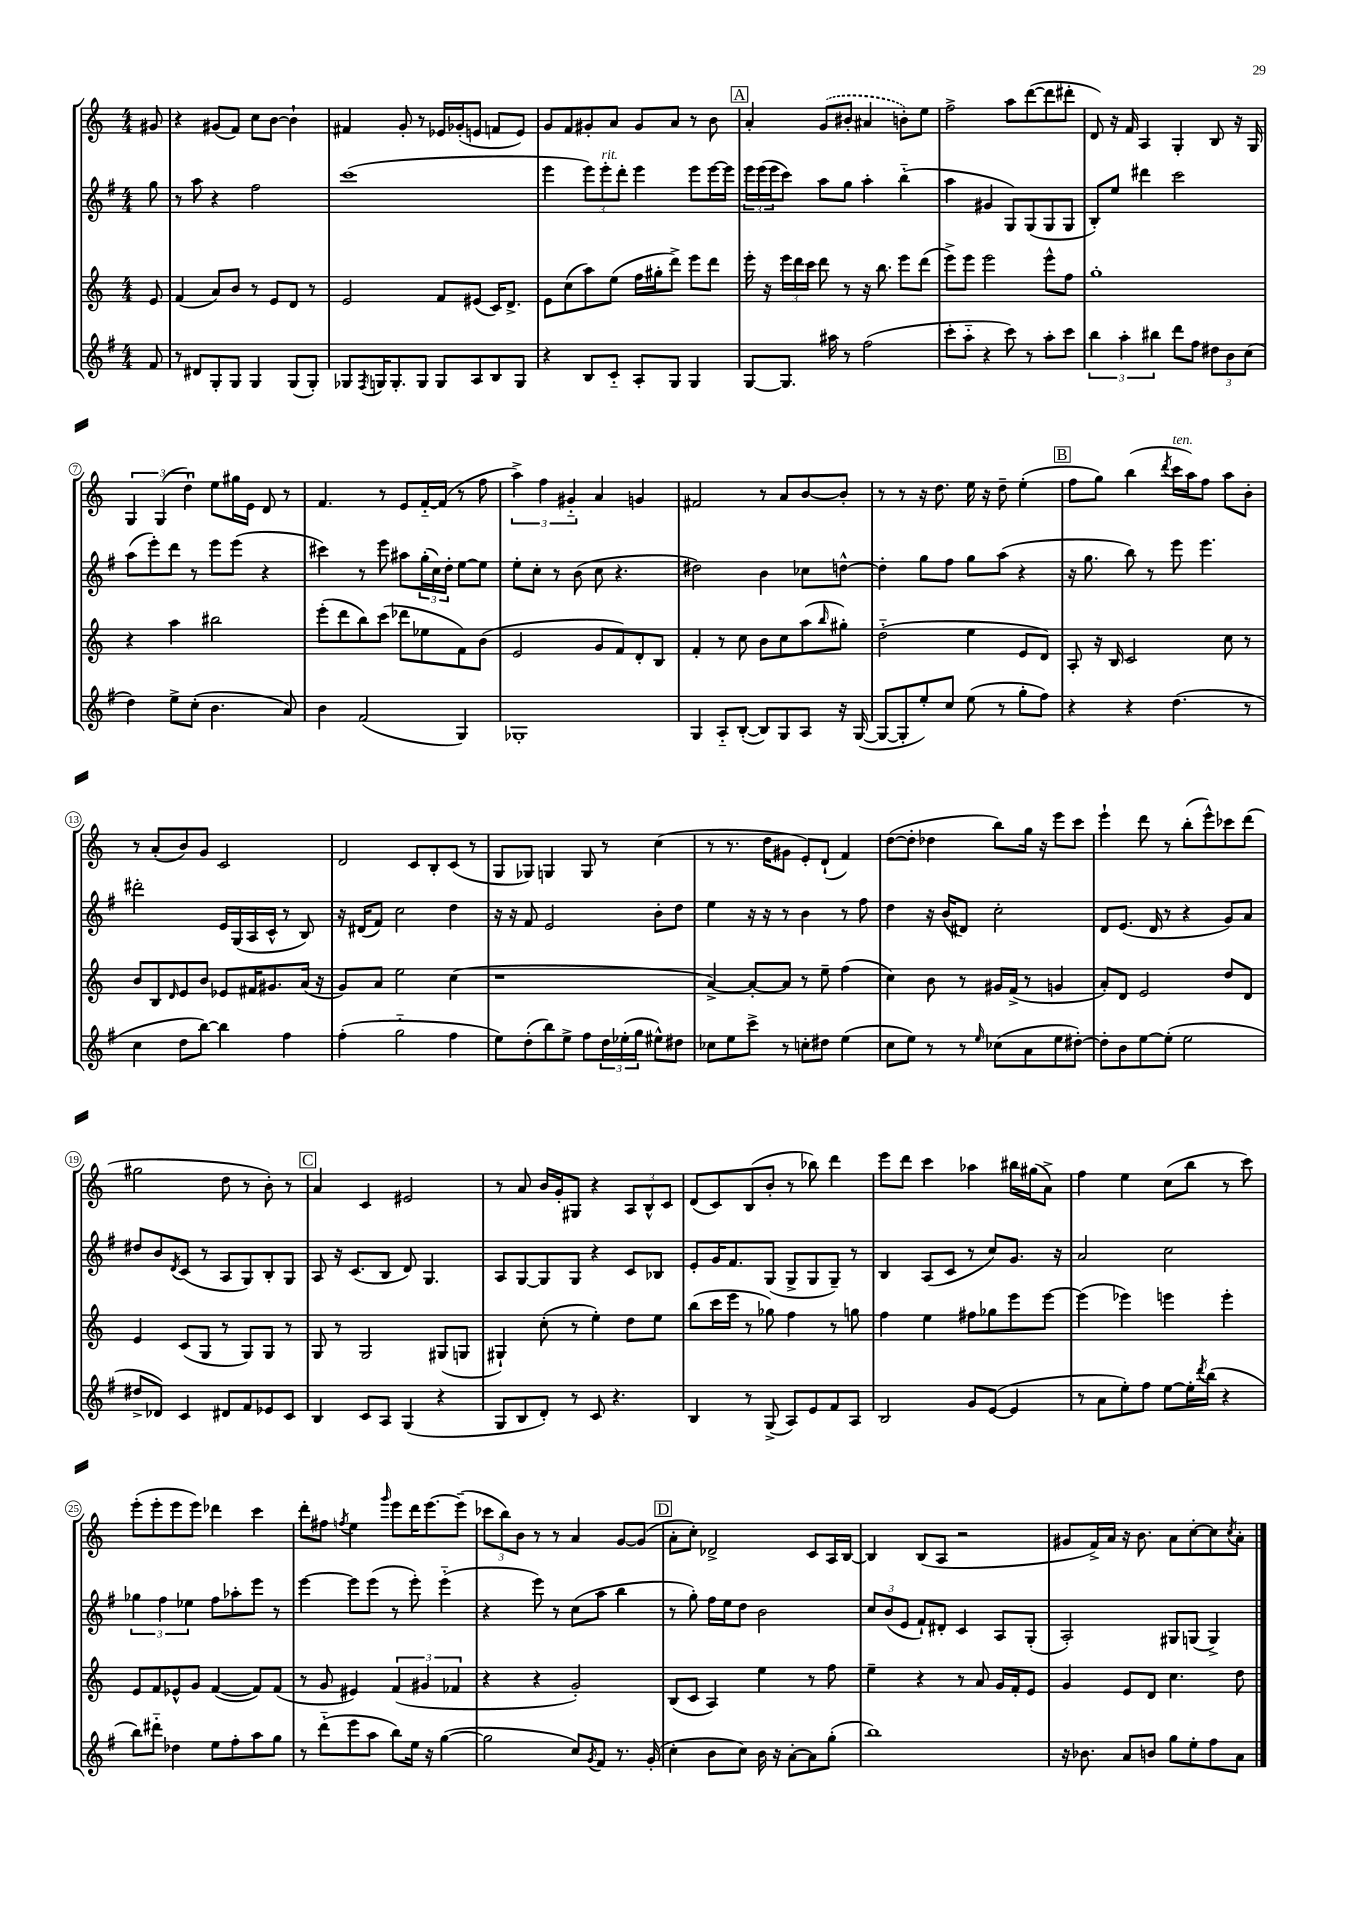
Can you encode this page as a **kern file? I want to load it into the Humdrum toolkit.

**kern	**kern	**kern	**kern
*part4	*part3	*part2	*part1
*staff4	*staff3	*staff2	*staff1
*clefG2	*clefG2	*clefG2	*clefG2
*k[f#]	*k[]	*k[f#]	*k[]
*M4/4	*M4/4	*M4/4	*M4/4
=	=	=	=
8f#/	8e/	8gg\	8g#X/
=1	=1	=1	=1
8r	(4f/	8r	4r
8d#X/L	.	8aa\	.
8G'/	8a/L)	4r	(8g#X/L
8G/J	8b/J	.	8f/J)
4G/	8r	2ff#\	8cc\L
.	8e/L	.	[8b\J
(8G/L	8d/J	.	4b`\]
8G'/J)	8r	.	.
=2	=2	=2	=2
8G-X/L	2e/	(1ccc	4f#X/
8qF#/	.	.	.
16Gn/K	.	.	.
8.G'/	.	.	.
.	.	.	8g'/
8G/J	.	.	8r
8G/L	8f/L	.	16e-X/LL
.	.	.	(16g-X'/J
8A/	(8e#X/J	.	8en/J
8B/	16c/KL)	.	8fn/L
.	8.d^/J	.	.
8G/J	.	.	8e/J)
=3	=3	=3	=3
4r	8e\L	4eee\	8g/L
.	(8cc\	.	8f/
8B/L	8aa\)	12eee\L)	8g#X'/
!	!	!LO:TX:a:i:t=rit.	!
.	.	12eee'\	.
8c/J	(8ee\J	.	8a/J
.	.	12ddd'\J	.
8A'/L	16ff\LL	4eee\	8g#/L
.	16gg#X'\J	.	.
8G/J	8ddd^\J)	.	8a/J
4G/	8eee\L	8eee\L	8r
.	8ddd\J	[16eee\L	8b\
.	.	16eee\JJ]	.
!!LO:REH:place=s1:t=A
=4	=4	=4	=4
[8G/L	16eee'\	24eee\LL	4a'/
.	.	(24eee\	.
.	16r	.	.
.	.	24eee\J	.
8.G/J]	24eee\LL	8ccc\J)	.
.	24ddd\	.	.
.	24ccc\JJ	.	.
.	8ddd\	8aa\L	(8g/L
16aa#X\	.	.	.
8r	8r	8gg\J	8b#X'/J
(2ff#\	16r	4aa'\	4a#X/
.	8.bb\	.	.
.	8eee\L	(4bb\	8bn'\L)
.	(8ddd\J	.	8ee\J
=5	=5	=5	=5
8ccc'\L	8eee^\L)	4aa\	2ff^\
8aa\J	8eee\J	.	.
4r	2eee\	4g#X/	.
8ccc\)	.	8G/L)	8aa\L
8r	.	(8G/	([8ddd\
8aa'\L	8eee^^\L	8G/	8ddd\]
8ccc\J	8ff\J	8G/J	8ddd#X'\J
=6	=6	=6	=6
6bb\	1gg'	8B'/L)	8d/)
.	.	8ee/J	16r
6aa'\	.	.	.
.	.	.	16f/
.	.	4ddd#X\	4A/
6bb#X\	.	.	.
8ddd\L	.	2ccc\	4G'/
8ff#\J	.	.	.
12dd#X\L	.	.	8B/
12b\	.	.	.
.	.	.	16r
(12cc\J	.	.	.
.	.	.	16G/
!!LO:LB:g=z
=7	=7	=7	=7
4dd\)	4r	(8aa\L	6G/
.	.	8eee'\)	.
.	.	.	(6G/
8ee^\L	4aa\	8ddd\J	.
.	.	.	6dd`\)
(8cc'\J	.	8r	.
4.b\	2bb#X\	8eee\L	8ee\L
.	.	(8eee\J	16gg#X\L
.	.	.	16e\JJ
.	.	4r	8d/
8a/)	.	.	8r
=8	=8	=8	=8
4b\	(8eee'\L	4ccc#X\)	4.f/
.	8ddd\	.	.
(2f#/	8bb\)	8r	.
.	(8ccc\J	8eee\	8r
.	8ddd-X\L	8aa#X\L	8e/L
.	8ee-X\	(24gg'\L	[16f/L
.	.	24cc\)	.
.	.	.	(16f/JJ]
.	.	24dd'\JJ	.
4G/)	8f\)	[8ee\L	8r
.	(8b\J	8ee\J]	8ff\
=9	=9	=9	=9
1G-X'	2e/	8ee'\L	6aa^\)
.	.	8cc'\J	.
.	.	.	6ff\
.	.	8r	.
.	.	.	6g#X/
.	.	(8b\	.
.	8g/L	8cc\	4a/
.	8f/)	4.r	.
.	8d'/	.	4gn/
.	8B/J	.	.
=10	=10	=10	=10
4G/	4f'/	2dd#X\)	2f#X/
8A/L	8r	.	.
([8B'/J	8cc\	.	.
8B/L])	8b\L	4b\	8r
8G/	8cc\	.	8a/L
8A/J	(8aa\	8cc-X\L	[8b/
.	16qqbb/	.	.
16r	8gg#X'\J)	[8ddn^^\J	8b'/J]
([16G/	.	.	.
=11	=11	=11	=11
8G/L_	(2dd\	4dd'\]	8r
8G'/]	.	.	8r
8ee'/)	.	8gg\L	16r
.	.	.	8.dd\
8cc/J	.	8ff#\J	.
(8ee\	4ee\	8gg\L	16ee\
.	.	.	16r
8r	.	(8aa\J	8dd~\
8gg'\L	8e/L	4r	(4ee'\
8ff#\J)	8d/J)	.	.
!!LO:REH:place=s1:t=B
=12	=12	=12	=12
4r	8A'/	16r	8ff\L
.	.	8.gg\	.
.	16r	.	8gg\J)
.	16B/	.	.
4r	2c/	8bb\)	(4bb\
.	.	8r	.
.	.	.	8qddd/
!	!	!	!LO:TX:a:i:t=ten.
(4.dd\	.	8eee\	16ccc\LL
.	.	.	16aa\J)
.	.	4.eee\	8ff\J
.	8cc\	.	8aa\L
8r	8r	.	8b'\J
!!LO:LB:g=z
=13	=13	=13	=13
4cc\	8b/L	2ddd#X'\	8r
.	8B/	.	(8a'/L
.	16qqd/	.	.
8dd\L	8e/	.	8b/)
[8bb\J)	8b/J	.	8g/J
4bb\]	8e-X/L	16e/LL	2c/
.	.	(16G/	.
.	16f#X/K	16A/	.
.	8.g#X/	16c^^/JJ	.
4ff#\	.	8r	.
.	(16a/Jk	8B/)	.
.	16r	.	.
=14	=14	=14	=14
(4ff#'\	8g/L)	16r	2d/
.	.	(16d#X/KL	.
.	8a/J	8f#/J)	.
2gg\	2ee\	2cc\	.
.	.	.	8c/L
.	.	.	8B'/
4ff#\	(4cc\	4dd\	(8c/J
.	.	.	8r
=15	=15	=15	=15
8ee\L)	1r	16r	8G/L
.	.	16r	.
(8dd'\	.	8f#/	8G-X/J)
8bb\)	.	2e/	4Gn/
8ee^\J	.	.	.
8ff#\L	.	.	8G/
24dd\L	.	.	8r
(24ee-X'\	.	.	.
24gg\JJ	.	.	.
8ee#X^^\L)	.	8b'\L	(4cc\
8dd#X\J	.	8dd\J	.
=16	=16	=16	=16
8cc-X\L	[4a^/)	4ee\	8r
8ee\	.	.	8.r
8ccc^\J	8a'/L_	16r	.
.	.	16r	16dd\KL
8r	8a/J]	8r	8g#X\J
8ccn'\L	8r	4b\	8e'/L)
8dd#X\J	8ee~\	.	(8d`/J
(4ee\	(4ff\	8r	4f/)
.	.	8ff#\	.
=17	=17	=17	=17
8cc\L	4cc\)	4dd\	([8dd\L
8ee\J)	.	.	8dd'\J]
8r	8b\	16r	4dd-X\
.	.	(16b/KL	.
8r	8r	8d#X/J)	.
16qqee/	.	.	.
(8cc-X\L	16g#X/LL	2cc'\	8bb\L)
.	(16f^/JJ	.	.
8a\	8r	.	16gg\Jk
.	.	.	16r
8ee\	4gn/	.	8eee\L
[8dd#X'\J)	.	.	8ccc\J
=18	=18	=18	=18
8dd#'\L]	8a'/L)	8d/L	4eee`\
8b\	8d/J	(8.e/J	.
[8ee\	2e/	.	8ddd\
.	.	16d/	.
(8ee'\J]	.	8r	8r
2ee\	.	4r	(8bb'\L
.	.	.	8eee^^\)
.	8dd/L	8g/L)	8ccc-X\
.	8d/J	8a/J	(8ddd\J
!!LO:LB:g=z
=19	=19	=19	=19
8dd#X^/L	4e/	8dd#X/L	2gg#X\
8d-X/J)	.	8b/	.
.	.	8qd/	.
4c/	(8c/L	(8c/J	.
.	8G/J	8r	.
8d#X/L	8r	8A/L	8dd\
8f#/	8G/L)	8G/)	8r
8e-X/	8G/J	8B'/	8b'\)
8c/J	8r	8G/J	8r
!!LO:REH:place=s1:t=C
=20	=20	=20	=20
4B/	8G/	8A/	4a/
.	8r	16r	.
.	.	(8.c/L	.
8c/L	2G/	.	4c/
8A/J	.	8B/J	.
(4G/	.	8d/)	2e#X/
.	.	4.G/	.
4r	(8G#X/L	.	.
.	8Gn/J	.	.
=21	=21	=21	=21
8G/L	4G#X`/)	8A/L	8r
8B/	.	[8G/	8a/
8d'/J)	(8cc'\	8G/]	16b/LL
.	.	.	16g'/J
8r	8r	8G/J	8G#X/J
8c/	4ee'\)	4r	4r
4.r	.	.	.
.	8dd\L	8c/L	12A/L
.	.	.	12B^^/
.	8ee\J	8B-X/J	.
.	.	.	12c/J
=22	=22	=22	=22
4B/	(8bb\L	8e'/L	(8d/L
.	16ccc\L	16g/K	8c/)
.	16eee\JJ	8.f#/	.
8r	8r	.	(8B/
(8G^/	8gg-X\)	(8G/J	8b'/J
8A/L)	4ff\	8G^/L	8r
8e/	.	8G/	8bb-X\)
8f#/	8r	8G~/J)	4ddd\
8A/J	8ggn\	8r	.
=23	=23	=23	=23
2B/	4ff\	4B/	8eee\L
.	.	.	8ddd\J
.	4ee\	(8A/L	4ccc\
.	.	8c/J	.
8g/L	8ff#X\L	8r	4aa-X\
([8e/J	8gg-X\	8cc/L)	.
4e/]	8eee\	8.g/J	16bb#X\LL
.	.	.	(16gg#X\J
.	[8eee\J	.	8a^\J)
.	.	16r	.
=24	=24	=24	=24
8r	(4eee\]	2a/	4ff\
8a\L	.	.	.
8ee'\)	4eee-X\)	.	4ee\
8ff#\J	.	.	.
[8ee\L	4eeen\	2cc\	(8cc\L
16ee'\L]	.	.	8bb\J
8qddd/	.	.	.
(16bb\JJ	.	.	.
4r	4eee'\	.	8r
.	.	.	8ccc\)
!!LO:LB:g=z
=25	=25	=25	=25
8bb\L)	8e/L	6gg-X\	(8eee'\L
8ddd#X\J	8f/	.	8eee'\
.	.	6ff#\	.
4dd-X\	8e-X^^/	.	8eee\
.	.	6ee-X\	.
.	8g/J	.	8eee\J)
8ee\L	([4f/	8ff#\L	4ddd-X\
8ff#'\	.	8aa-X'\	.
8aa\	8f/L])	8eee\J	4ccc\
8gg\J	(8f/J	8r	.
=26	=26	=26	=26
8r	8r	[4eee\	8ddd'\L
(8ddd\L	8g/	.	8ff#X\J
.	.	.	8qffn/
8eee\	4e#X/)	8eee\L]	4ee\
8aa\J	.	(8eee\J	.
.	.	.	16qqggg/
8bb\L)	(6f/	8r	8eee\L
16ee\Jk	.	8eee'\)	16ddd\K
.	6g#X/	.	.
16r	.	.	[8.eee\
([4gg\	.	(4eee\	.
.	6f-X/	.	.
.	.	.	(8eee~\J]
=27	=27	=27	=27
2gg\]	4r	4r	12ccc-X\L
.	.	.	12bb\)
.	.	.	12b\J
.	4r	8eee\)	8r
.	.	8r	8r
8cc/L)	2g'/)	(8cc\L	4a/
8qg/	.	.	.
8f#/J	.	8aa\J	.
8.r	.	4bb\	[8g/L
.	.	.	(8g/J]
(16g'/	.	.	.
!!LO:REH:place=s1:t=D
=28	=28	=28	=28
4cc'\	(8B/L	8r	8a'\L
.	8c/J	8gg'\)	8cc'\J)
8b\L	4A/)	16ff#\LL	2d-X^/
.	.	16ee\J	.
8cc\J)	.	8dd\J	.
16b\	4ee\	2b\	.
16r	.	.	.
[8a'\L	.	.	.
8a\]	8r	.	8c/L
(8gg'\J	8ff\	.	16A/L
.	.	.	[16B/JJ
=29	=29	=29	=29
1bb)	4ee~\	12cc/L	4B/]
.	.	(12b/	.
.	.	12e/J	.
.	4r	8f#`/L)	(8B/L
.	.	8d#X'/J	8A/J
.	8r	4c/	2r
.	8a/	.	.
.	16g/LL	8A/L	.
.	16f'/J	.	.
.	8e/J	(8G'/J	.
=30	=30	=30	=30
16r	4g/	2A'/)	8g#X/L
8.b-X\	.	.	.
.	.	.	16f^/L)
.	.	.	16a/JJ
8a/L	8e/L	.	16r
.	.	.	8.b\
8bn/J	8d/J	.	.
8gg\L	4.cc\	8G#X/L	8a\L
8ee'\	.	(8Gn/J	[8cc'\
8ff#\	.	4G^/)	8cc\]
.	.	.	8qcc/
8a\J	8dd\	.	8a'\J
==	==	==	==
*-	*-	*-	*-
